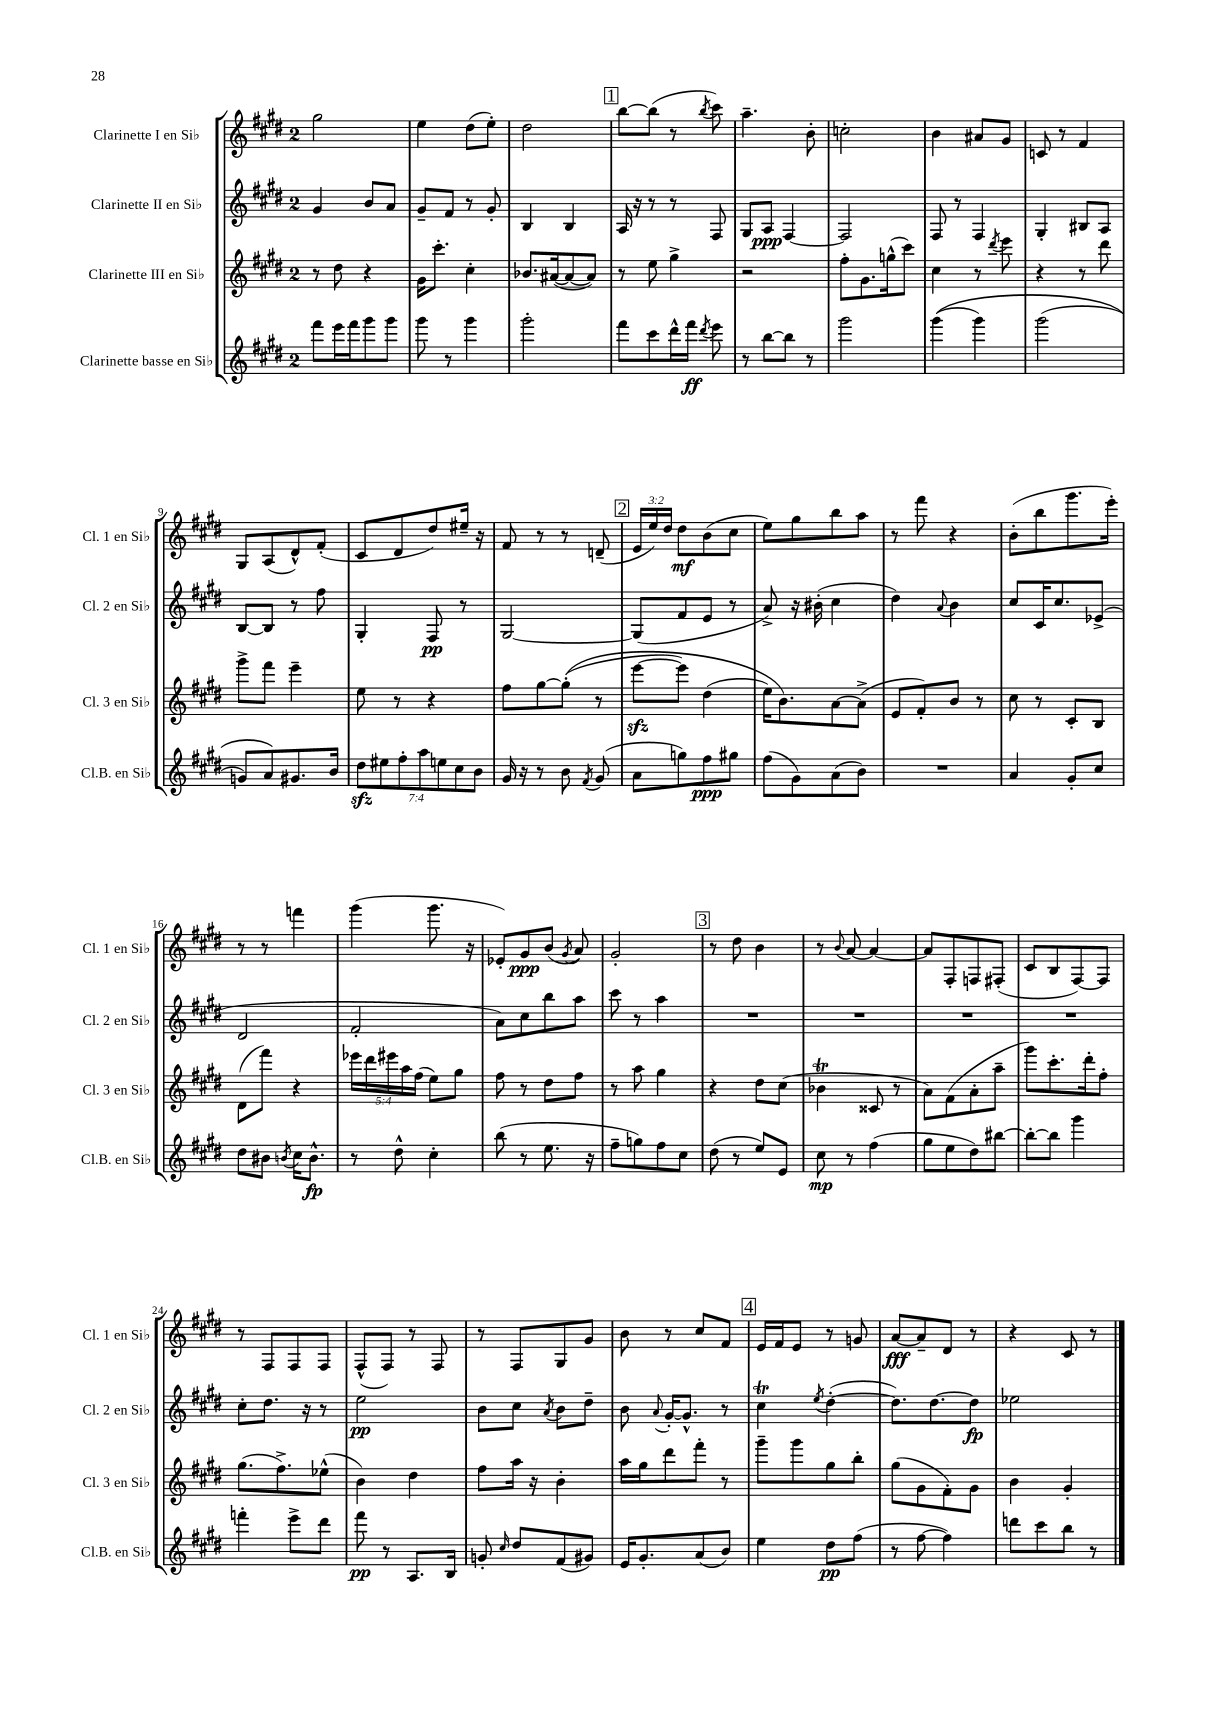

**kern	**kern	**kern	**kern
*staff4	*staff3	*staff2	*staff1
*clefG2	*clefG2	*clefG2	*clefG2
*k[f#c#g#d#]	*k[f#c#g#d#]	*k[f#c#g#d#]	*k[f#c#g#d#]
*M2/4	*M2/4	*M2/4	*M2/4
8fff#	8r	4g#	2gg#
16eee	8dd#	.	.
16fff#	.	.	.
8ggg#	4r	8b	.
8ggg#	.	8a	.
=	=	=	=
8ggg#	16g#	8g#~	4ee
.	8.ccc#'	.	.
8r	.	8f#	.
4ggg#	4cc#'	8r	(8dd#
.	.	8g#'	8ee')
=	=	=	=
2ggg#'	8.b-	4B	2dd#
.	([16a#	.	.
.	8a#_	4B	.
.	8a#])	.	.
=	=	=	=
8fff#	8r	16A	[8bb
.	.	16r	.
8ccc#	8ee	8r	(8bb]
16ddd#^^	4gg#^	8r	8r
16fff#	.	.	.
8qddd#	.	.	8qbb
8eee	.	8F#	8ccc#)
=	=	=	=
8r	2r	8G#	4.aa~
[8bb	.	8A	.
8bb]	.	[4F#	.
8r	.	.	8b'
=	=	=	=
2ggg#	8ff#'	2F#]	2cc'
.	8.g#	.	.
.	(16gg^^	.	.
.	8ccc#)	.	.
=	=	=	=
&((4ggg#	4cc#	8F#	4b
.	.	8r	.
4ggg#)	8r	4F#	8a#
.	8qddd#	.	.
.	8eee	.	8g#
=	=	=	=
(2ggg#	4r	4G#'	8c
.	.	.	8r
.	8r	8B#	4f#
.	8ddd#	8A	.
=	=	=	=
8g)	8ggg#^	[8B	8G#
8a&)	8fff#	8B]	(8A
8.g#	4eee~	8r	8d#^^)
.	.	8ff#	(8f#'
16b	.	.	.
=	=	=	=
14dd#	8ee	4G#'	8c#
14ee#	.	.	.
.	8r	.	8d#
14ff#'	.	.	.
14aa	.	.	.
.	4r	8F#	8dd#)
14ee	.	.	.
14cc#	.	.	.
.	.	8r	16ee#~
14b	.	.	.
.	.	.	16r
=	=	=	=
16g#	8ff#	[2G#	8f#
16r	.	.	.
8r	[8gg#	.	8r
8b	&((8gg#']	.	8r
8qf#	.	.	.
(8g#	8r	.	(8d~
=	=	=	=
8a	[8eee	(8G#]	24e
.	.	.	24ee)
.	.	.	24dd#
8gg)	8eee])	8f#	8dd#
8ff#	(4dd#	8e	(8b
8gg#	.	8r	8cc#
=	=	=	=
(8ff#	16ee)	8a^)	8ee)
.	8.b&)	.	.
8g#)	.	16r	8gg#
.	.	(16b#'	.
(8a	[8a	4cc#	8bb
8b)	(8a^]	.	8aa
=	=	=	=
2r	8e	4dd#)	8r
.	8f#')	.	8fff#
.	.	8qqa	.
.	8b	4b	4r
.	8r	.	.
=	=	=	=
4a	8cc#	8cc#	(8b'
.	8r	16c#	8bb
.	.	8.cc#	.
8g#'	8c#'	.	8.ggg#
8cc#	8B	(8e-^	.
.	.	.	16eee')
=	=	=	=
8dd#	(8d#	2d#	8r
8b#	8fff#)	.	8r
8qb	.	.	.
16cc#	4r	.	4fff
8.b^^	.	.	.
=	=	=	=
8r	20eee-	2f#'	(4ggg#
.	20ddd#	.	.
.	20eee#	.	.
8dd#^^	.	.	.
.	20aa	.	.
.	(20ff#	.	.
4cc#'	8ee)	.	8.ggg#
.	8gg#	.	.
.	.	.	16r
=	=	=	=
(8bb	8ff#	8a)	8e-')
8r	8r	8cc#	8g#
8.ee	8dd#	8bb	(8b
.	.	.	8qg#
.	8ff#	8aa	8a)
16r	.	.	.
=	=	=	=
8ff#~	8r	8ccc#	2g#'
8gg)	8aa	8r	.
8ff#	4gg#	4aa	.
8cc#	.	.	.
=	=	=	=
(8dd#	4r	2r	8r
8r	.	.	8dd#
8ee)	8dd#	.	4b
8e	(8cc#	.	.
=	=	=	=
8cc#	4b-	2r	8r
.	.	.	8qqb
8r	.	.	[8a
(4ff#	8c##	.	4a_
.	8r	.	.
=	=	=	=
8gg#	8a)	2r	8a]
8ee	(8f#	.	8F#'
8dd#)	8a'	.	8F
[8bb#	8aa~	.	(8F#'
=	=	=	=
8bb#'_	8ggg#)	2r	8c#
8bb#]	8.ccc#'	.	8B
4ggg#	.	.	[8F#)
.	16ddd#'	.	.
.	8ff#'	.	8F#]
=	=	=	=
4fff'	(8.gg#	8cc#'	8r
.	.	8.dd#	8F#
.	8.ff#^)	.	.
8eee^	.	.	8F#
.	.	16r	.
8ddd#	(8ee-^^	8r	8F#
=	=	=	=
8fff#	4b)	2ee	(8F#^^
8r	.	.	8F#)
8.A	4dd#	.	8r
.	.	.	8F#
16B	.	.	.
=	=	=	=
8g'	8ff#	8b	8r
16qqcc#	.	.	.
8dd#	16aa	8cc#	8F#
.	16r	.	.
.	.	8qa	.
(8f#	4b'	8b	8G#
8g#)	.	8dd#~	8g#
=	=	=	=
16e	16aa	8b	8b
8.g#'	16gg#	.	.
.	.	8qqa	.
.	8ddd#	[16g#'	8r
.	.	8.g#^^]	.
(8a	8fff#'	.	8cc#
8b)	8r	8r	8f#
=	=	=	=
4ee	8ggg#~	4cc#	16e
.	.	.	16f#
.	8ggg#	.	8e
.	.	8qee	.
8dd#	8gg#	([4dd#'	8r
(8ff#	8bb'	.	8g
=	=	=	=
8r	(8gg#	8.dd#])	[8a
[8ff#	8g#	.	8a~]
.	.	[8.dd#	.
4ff#])	8f#')	.	8d#
.	8g#	8dd#]	8r
=	=	=	=
8ddd	4b	2ee-	4r
8ccc#	.	.	.
8bb	4g#'	.	8c#
8r	.	.	8r
==	==	==	==
*-	*-	*-	*-
